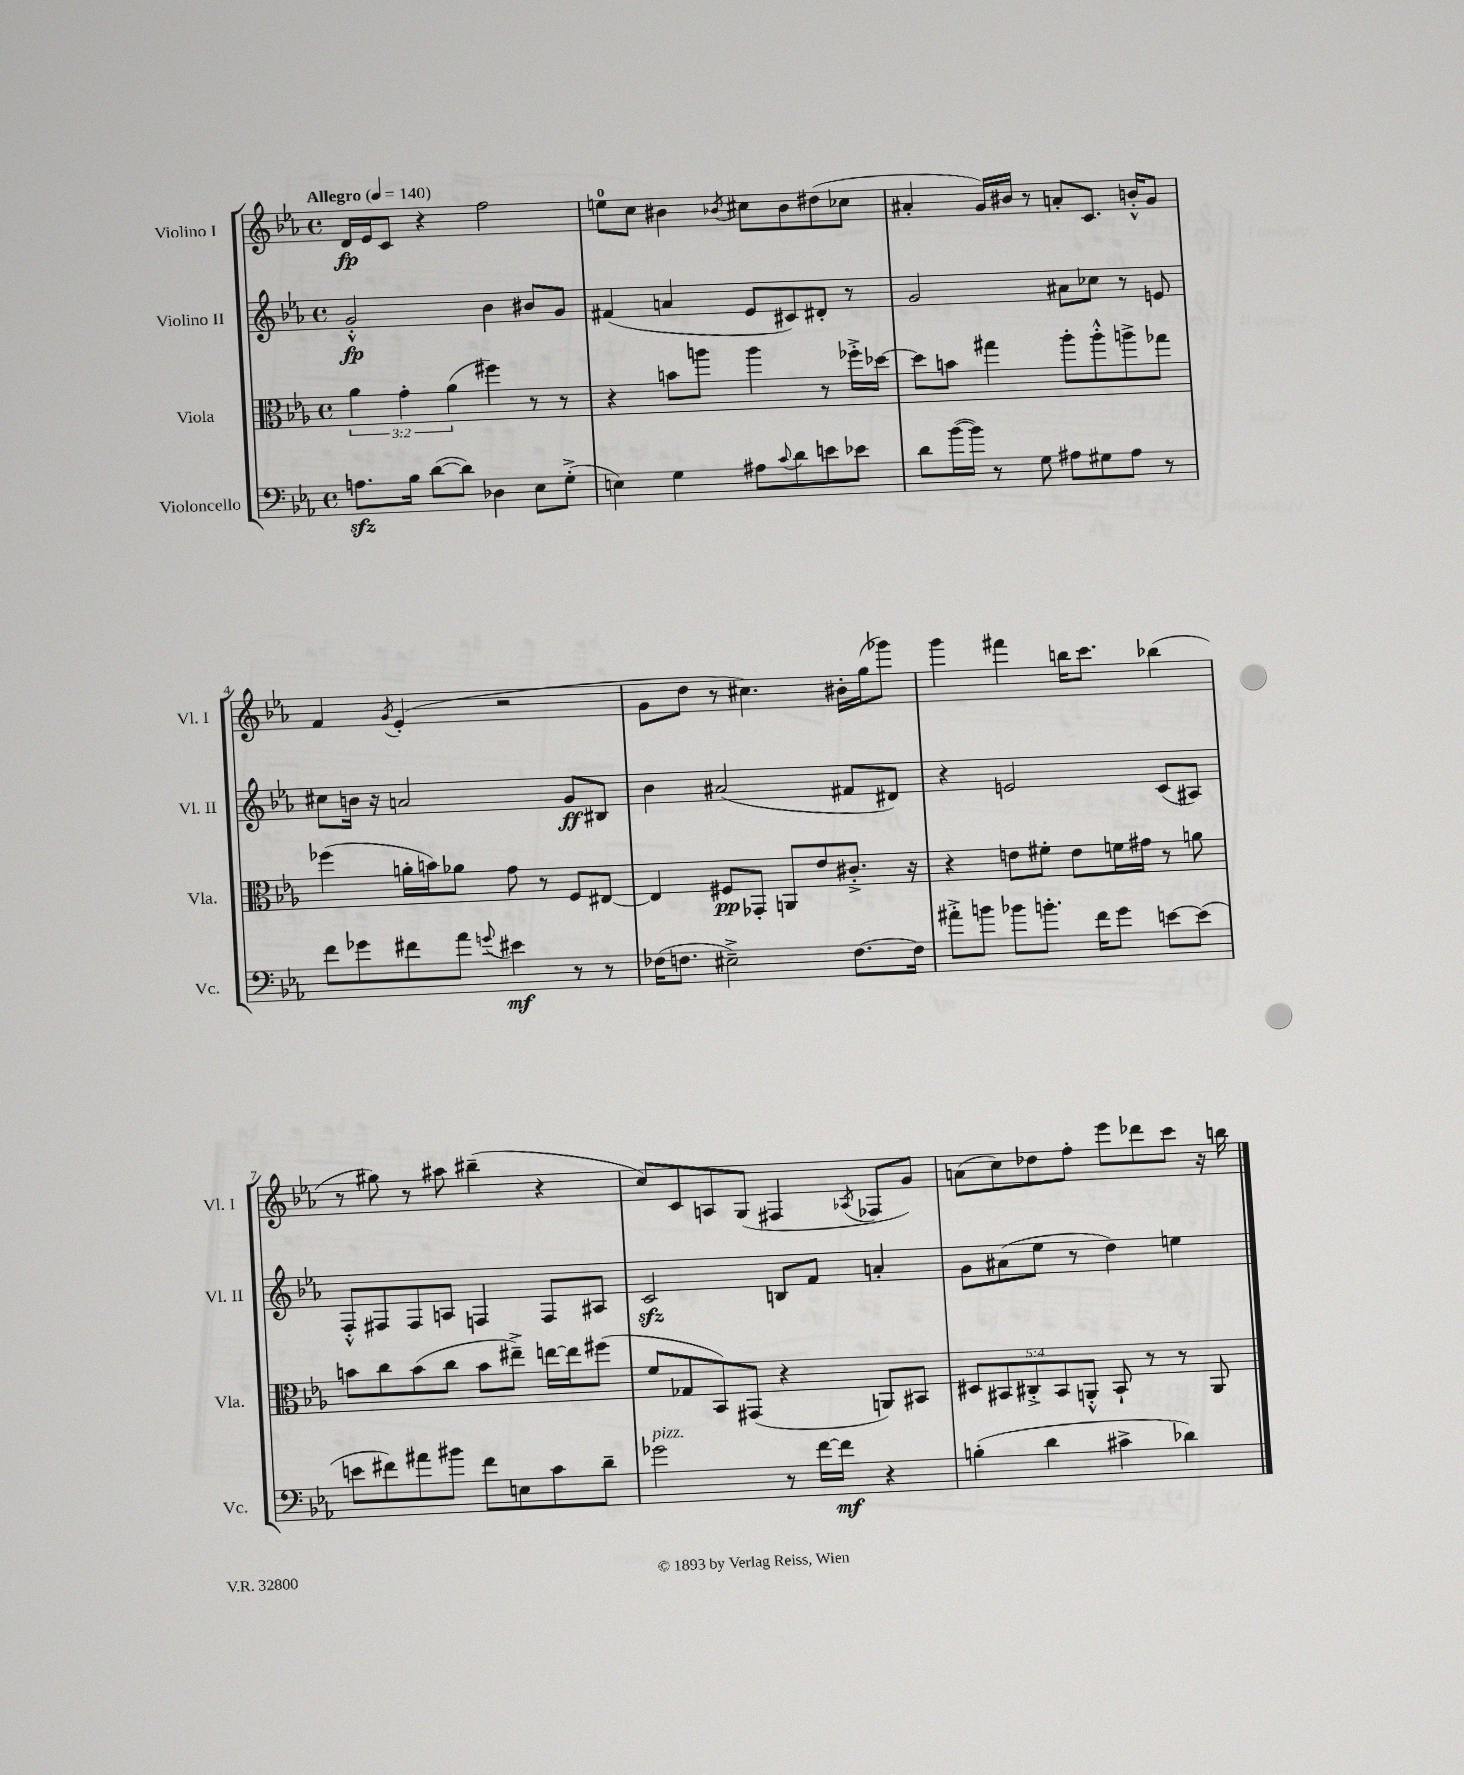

**kern	**dynam	**kern	**dynam	**kern	**dynam	**kern	**dynam
*part4	*part4	*part3	*part3	*part2	*part2	*part1	*part1
*staff4	*staff4	*staff3	*staff3	*staff2	*staff2	*staff1	*staff1
*I"Violoncello	*	*I"Viola	*	*I"Violino II	*	*I"Violino I	*
*I'Vc.	*	*I'Vla.	*	*I'Vl. II	*	*I'Vl. I	*
*clefF4	*	*clefC3	*	*clefG2	*	*clefG2	*
*k[b-e-a-]	*	*k[b-e-a-]	*	*k[b-e-a-]	*	*k[b-e-a-]	*
*M4/4	*	*M4/4	*	*M4/4	*	*M4/4	*
*met(c)	*	*met(c)	*	*met(c)	*	*met(c)	*
*MM140	*	*MM140	*	*MM140	*	*MM140	*
=1	=1	=1	=1	=1	=1	=1	=1
!	!	!	!	!	!	!LO:TX:a:B:t=Allegro	!
8.Anzz\L	.	6a-\	.	2g'^^/	fp	16d/LL	fp
.	.	.	.	.	.	16e-/J	.
.	.	.	.	.	.	8c/J	.
.	.	6g'\	.	.	.	.	.
16B-\Jk	.	.	.	.	.	.	.
([8d\L	.	.	.	.	.	4r	.
.	.	(6a-\	.	.	.	.	.
8d\J])	.	.	.	.	.	.	.
4D-X\	.	4ff#X\)	.	4b-\	.	2ff\	.
8E-\L	.	8r	.	8b#X/L	.	.	.
(8G'^\J	.	8r	.	8g/J	.	.	.
=2	=2	=2	=2	=2	=2	=2	=2
4En\)	.	4r	.	(4f#X/	.	8een\L	.
.	.	.	.	.	.	8cc\J	.
4G\	.	8bn\L	.	4an/	.	4b#X\	.
.	.	8aan\J	.	.	.	.	.
.	.	.	.	.	.	8qb-X/	.
8A#X\L	.	4aa\	.	8e-/L	.	8cc#X\L	.
8qqc/	.	.	.	.	.	.	.
8d\	.	.	.	8c#X/)	.	8b-\	.
8en\	.	8r	.	8d#X'/J	.	(8dd#X\	.
8e-X\J	.	16ff-X'^\LL	.	8r	.	8cc-X\J	.
.	.	[16dd-X\JJ	.	.	.	.	.
=3	=3	=3	=3	=3	=3	=3	=3
8d\L	.	8dd-\L]	.	2g/	.	4a#X'/	.
([16b-\L	.	8bn\J	.	.	.	.	.
16b-\JJ])	.	.	.	.	.	.	.
8r	.	4gg#X\	.	.	.	16g/LL)	.
.	.	.	.	.	.	16b#X/JJ	.
8G\	.	.	.	.	.	8r	.
8A#X\L	.	8aa-'\L	.	8a#X\L	.	8an'/L	.
8G#X\	.	8aa-'^^\	.	8cc-X\J	.	8.c/J	.
8A#\J	.	8aan^\	.	8r	.	.	.
.	.	.	.	.	.	16bn'^^/KL	.
8r	.	8gg-X\J	.	8en/	.	8g/J	.
!!LO:LB:g=z
=4	=4	=4	=4	=4	=4	=4	=4
8f\L	.	(4ff-X\	.	8cc#X\L	.	4f/	.
8g-X\	.	.	.	16bn\Jk	.	.	.
.	.	.	.	16r	.	.	.
.	.	.	.	.	.	8qg/	.
8f#X\	.	16an'\LL	.	2an/	.	(4e-'/	.
.	.	16bn\J)	.	.	.	.	.
8a-\J	.	8a-X\J	.	.	.	.	.
8qqgn/	.	.	.	.	.	.	.
4e#X\	mf	8g\	.	.	.	2r	.
.	.	8r	.	.	.	.	.
8r	.	8F/L	.	8g/L	ff	.	.
8r	.	[8E#X/J	.	8B#X/J	.	.	.
=5	=5	=5	=5	=5	=5	=5	=5
(16F-X\KL	.	4E#/]	.	4b-\	.	8g\L	.
8.Fn\J	.	.	.	.	.	.	.
.	.	.	.	.	.	8dd\J	.
2E#X~^\)	.	8F#X/L	pp	(2a#X/	.	8r	.
.	.	8GG-X'/J	.	.	.	4.cc#X\)	.
.	.	8AAn/L	.	.	.	.	.
.	.	8e-/	.	.	.	.	.
[8.F\L	.	8.c#X'^/J	.	8f#X/L	.	16b#X'\LL	.
.	.	.	.	.	.	(16gg\J	.
.	.	.	.	8d#X/J)	.	8ggg-X\J)	.
16F\Jk]	.	16r	.	.	.	.	.
=6	=6	=6	=6	=6	=6	=6	=6
8a#X'^\L	.	4r	.	4r	.	4ggg\	.
8bn\J	.	.	.	.	.	.	.
8b-X\L	.	8en\L	.	2en/	.	4fff#X\	.
8.bn'\J	.	8f#X'\J	.	.	.	.	.
.	.	8e\L	.	.	.	16bbn\KL	.
16f\KL	.	.	.	.	.	8.ccc\J	.
8g\J	.	16fn\L	.	.	.	.	.
.	.	16g#X\JJ	.	.	.	.	.
[8en\L	.	8r	.	(8c/L	.	(4bb-X\	.
(8e\J]	.	8an\	.	8A#X/J)	.	.	.
!!LO:LB:g=z
=7	=7	=7	=7	=7	=7	=7	=7
8en\L	.	8bn\L	.	8F'^^/L	.	8r	.
8f#X\)	.	8cc\	.	8F#X/	.	8gg#X\)	.
8a#X\	.	(8b\	.	8F#/	.	8r	.
8b#X\J	.	8cc\J	.	8An/J	.	8aa#X\	.
8f#\L	.	8b\L	.	4Fn/	.	(4bb#X~\	.
8En\	.	8ee#X~^\J)	.	.	.	.	.
8c\	.	[16een\LL	.	8F/L	.	4r	.
.	.	16ee\J]	.	.	.	.	.
8d~\J	.	(8ff#X\J	.	8A#X/J	.	.	.
=8	=8	=8	=8	=8	=8	=8	=8
!LO:TX:a:i:t=pizz.	!	!	!	!	!	!	!
2g-X\	.	8f/L	.	2czz/	.	8cc/L)	.
.	.	8G-X/	.	.	.	8c/	.
.	.	8BB-/)	.	.	.	8An/	.
.	.	(8GG#X/J	.	.	.	(8G/J	.
8r	.	4r	.	8Bn/L	.	4F#X/	.
[16f\LL	.	.	.	8f/J	.	.	.
16f\JJ]	mf	.	.	.	.	.	.
.	.	.	.	.	.	8qA-X/	.
4r	.	8AAn/L)	.	4an'/	.	8F-X/L	.
.	.	8BB#X/J	.	.	.	8g/J)	.
=9	=9	=9	=9	=9	=9	=9	=9
(4Bn'\	.	10D#X/L	.	8g\L	.	(8an\L	.
.	.	10BB#X/	.	.	.	.	.
.	.	.	.	(8a#X\	.	8cc\)	.
.	.	10C#X'^/	.	.	.	.	.
4d\	.	.	.	8ee-\J	.	8dd-X\	.
.	.	10BB#/	.	.	.	.	.
.	.	.	.	8r	.	8ff'\J	.
.	.	10AAn'^^/J	.	.	.	.	.
4c#X^\	.	8BB#`/	.	4dd\)	.	8eee-\L	.
.	.	8r	.	.	.	8ddd-X\	.
4d-X\)	.	8r	.	4een\	.	8ccc\J	.
.	.	8AA/	.	.	.	16r	.
.	.	.	.	.	.	16bbn\	.
==	==	==	==	==	==	==	==
*-	*-	*-	*-	*-	*-	*-	*-
